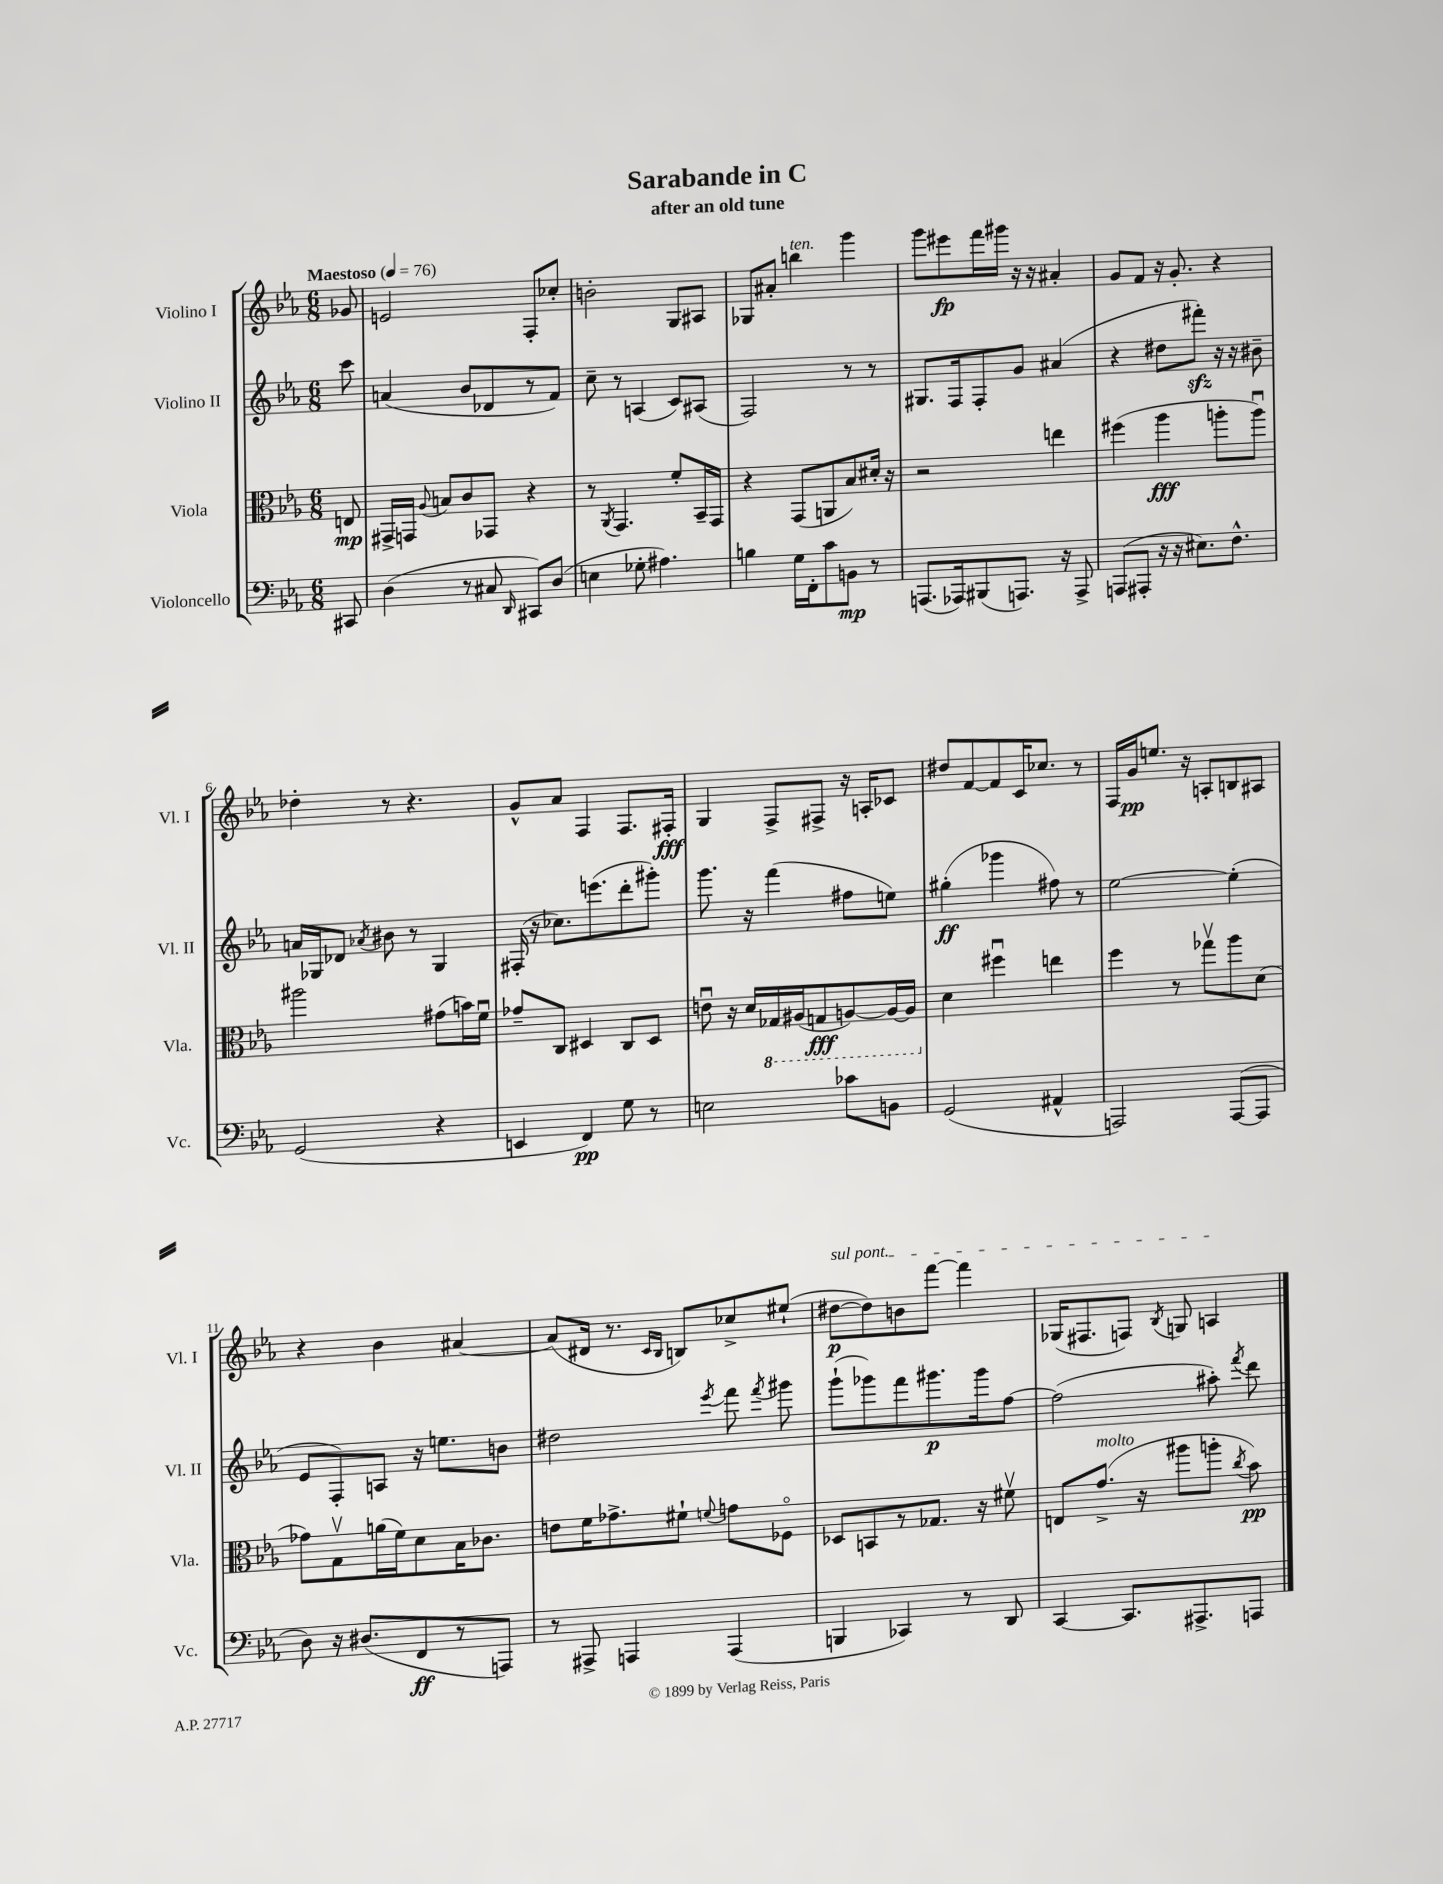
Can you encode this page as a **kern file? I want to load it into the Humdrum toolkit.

**kern	**kern	**kern	**kern
*staff4	*staff3	*staff2	*staff1
*clefF4	*clefC3	*clefG2	*clefG2
*k[b-e-a-]	*k[b-e-a-]	*k[b-e-a-]	*k[b-e-a-]
*M6/8	*M6/8	*M6/8	*M6/8
*MM76	*MM76	*MM76	*MM76
8CC#/	8E/	8ccc\	8g-/
=	=	=	=
(4D\	16GG#^/LL	(4a/	2e/
.	16GG/JJ	.	.
.	8qqA-/	.	.
.	8B/L	.	.
8r	8c/	8b-/L	.
8C#/	8GG-/J	8d-/	.
16qqDD/	.	.	.
8CC#/L)	4r	8r	8F'/L
(8D/J	.	8f/J)	8cc-'/J
=	=	=	=
4E\	8r	8cc~\	2b'\
.	8qAA-/	.	.
.	4.GG/	8r	.
8G-'\	.	(4A/	.
4.A#\)	.	.	.
.	8f'/L	8c/L)	8G/L
.	16BB-~/L	(8A#/J	8A#/J
.	16GG/JJ	.	.
=	=	=	=
4B\	4r	2F/)	8G-/L
.	.	.	8a#'/J
16G\LL	(8GG/L	.	4bb\
16FF'\J	.	.	.
8c\	8AA/	.	.
8BB\J	8B-/)	8r	4ggg\
8r	16d#'/Jk	8r	.
.	16r	.	.
=	=	=	=
(8.AAA/L	2r	8.G#/L	8ggg\L
.	.	.	8eee#\
16AAA-/k)	.	16F/k	.
(8BBB#/	.	8F'/	16fff\L
.	.	.	16ggg#\JJ
8.AAA/J)	.	8g/J	16r
.	.	.	16r
.	4ee\	(4a#/	4a#'/
16r	.	.	.
8AAA^/	.	.	.
=	=	=	=
(8AAA/L	(4ff#\	4r	8g/L
8AAA#'/J	.	.	8f/J
16r	4aa-\	8dd#\L	16r
16r	.	.	8.g'/
8.E#\L)	.	8fff#'\J)	.
.	8aa'\L	16r	4r
8.F^^\J	.	16r	.
.	8aau\J)	8b#~\	.
=	=	=	=
(2GG/	2aa#\	16a/LL	4dd-'\
.	.	16G-/J	.
.	.	8d-/J	.
.	.	8qa-/	.
.	.	8b#\	8r
.	.	8r	4.r
4r	(8g#\L	4G-/	.
.	16b\L)	.	.
.	16fu\JJ	.	.
=	=	=	=
4EE/	8g-~/L	(16F#'/	8g^^/L
.	.	16r	.
.	8C/J	8.cc-\L)	8a-/J
4FF/)	4D#/	.	4F/
.	.	(8.eee\	.
8G\	8C/L	8ddd'\	8.F/L
8r	8D#/J	8ggg#'\J)	.
.	.	.	16F#'/Jk
=	=	=	=
2E\	8eu\	8.ggg\	4G/
.	16r	.	.
.	16d/LL	16r	.
.	16GG-/	(4fff\	8F^/L
.	(16AA#/J	.	.
.	8GG/	.	8F#^/J
8c-\L	[8AA/)	8ff#\L	16r
.	.	.	16A'/LK
8BB\J	16AA/_L	8ee\J)	8c-/J
.	16AA/]JJ	.	.
=	=	=	=
(2GG/	4d\	(4gg#'\	8dd#/L
.	.	.	[8f/
.	4ff#u\	4ggg-\	8f/]
.	.	.	16c/K
.	.	.	8.cc-/J
4AA#^^/	4ee\	8ff#\)	.
.	.	8r	8r
=	=	=	=
2AAA/)	4ff\	[2ee-\	16F/LL
.	.	.	16g/J
.	.	.	8.ee/J
.	8r	.	.
.	.	.	16r
.	8gg-v\L	.	8A'/L
([8AAA/L	8aa-\	(4ee-'\]	8B/
8AAA/]J	(8d\J	.	8A#/J
=	=	=	=
8D\)	8g-\L)	8e-/L	4r
16r	8Gv\	8F'/)	.
(8.D#/L	.	.	.
.	(16a\L	8A/J	4b-\
.	16f\J)	.	.
8FF/	8d\	16r	.
.	.	8.ee\L	.
8r	16B-\K	.	[4a#/
.	8.c-\J	.	.
8AAA/J)	.	8b\J	.
=	=	=	=
8r	8e\L	2dd#\	(8a#/]L
8AAA#^/	16f\K	.	16d#/Jk
.	8.g-^\	.	8.r
4AAA/	.	.	.
.	.	.	16qqc/LL
.	.	.	16qqB-/JJ
.	8f#`\J	.	8B/L)
.	8qqf/	8qeee-/	.
(4AAA/	8g\L	8fff\	8cc-^/
.	.	8qfff/	.
.	8F-o\J	8ggg#\	(8ee#`/J
=	=	=	=
4BBB/	8D-/L	(8ggg`\L	[8dd#\L
.	8BB/	8ggg-\)	8dd#\])
4CC-/)	8r	8fff\	8b\
.	8.G-/J	8.ggg#\	[8fff\J
8r	.	.	4fff\]
.	16r	16ggg#\k	.
8DD/	8f#v\	[8ff\J	.
=	=	=	=
[4CC/	8E/L	(2ff\]	(16G-/LK
.	.	.	8.F#/
.	(8.g^/J	.	.
8.CC/]L	.	.	8F/J)
.	16r	.	.
.	.	.	8qB-/
.	8aa#\L	.	8G/
8.AAA#^/	.	.	.
.	8aa'\J	8aa#'\)	4A/
.	8qcc/	8qfff/	.
8AAA/J	8b-\)	8ddd\	.
==	==	==	==
*-	*-	*-	*-
